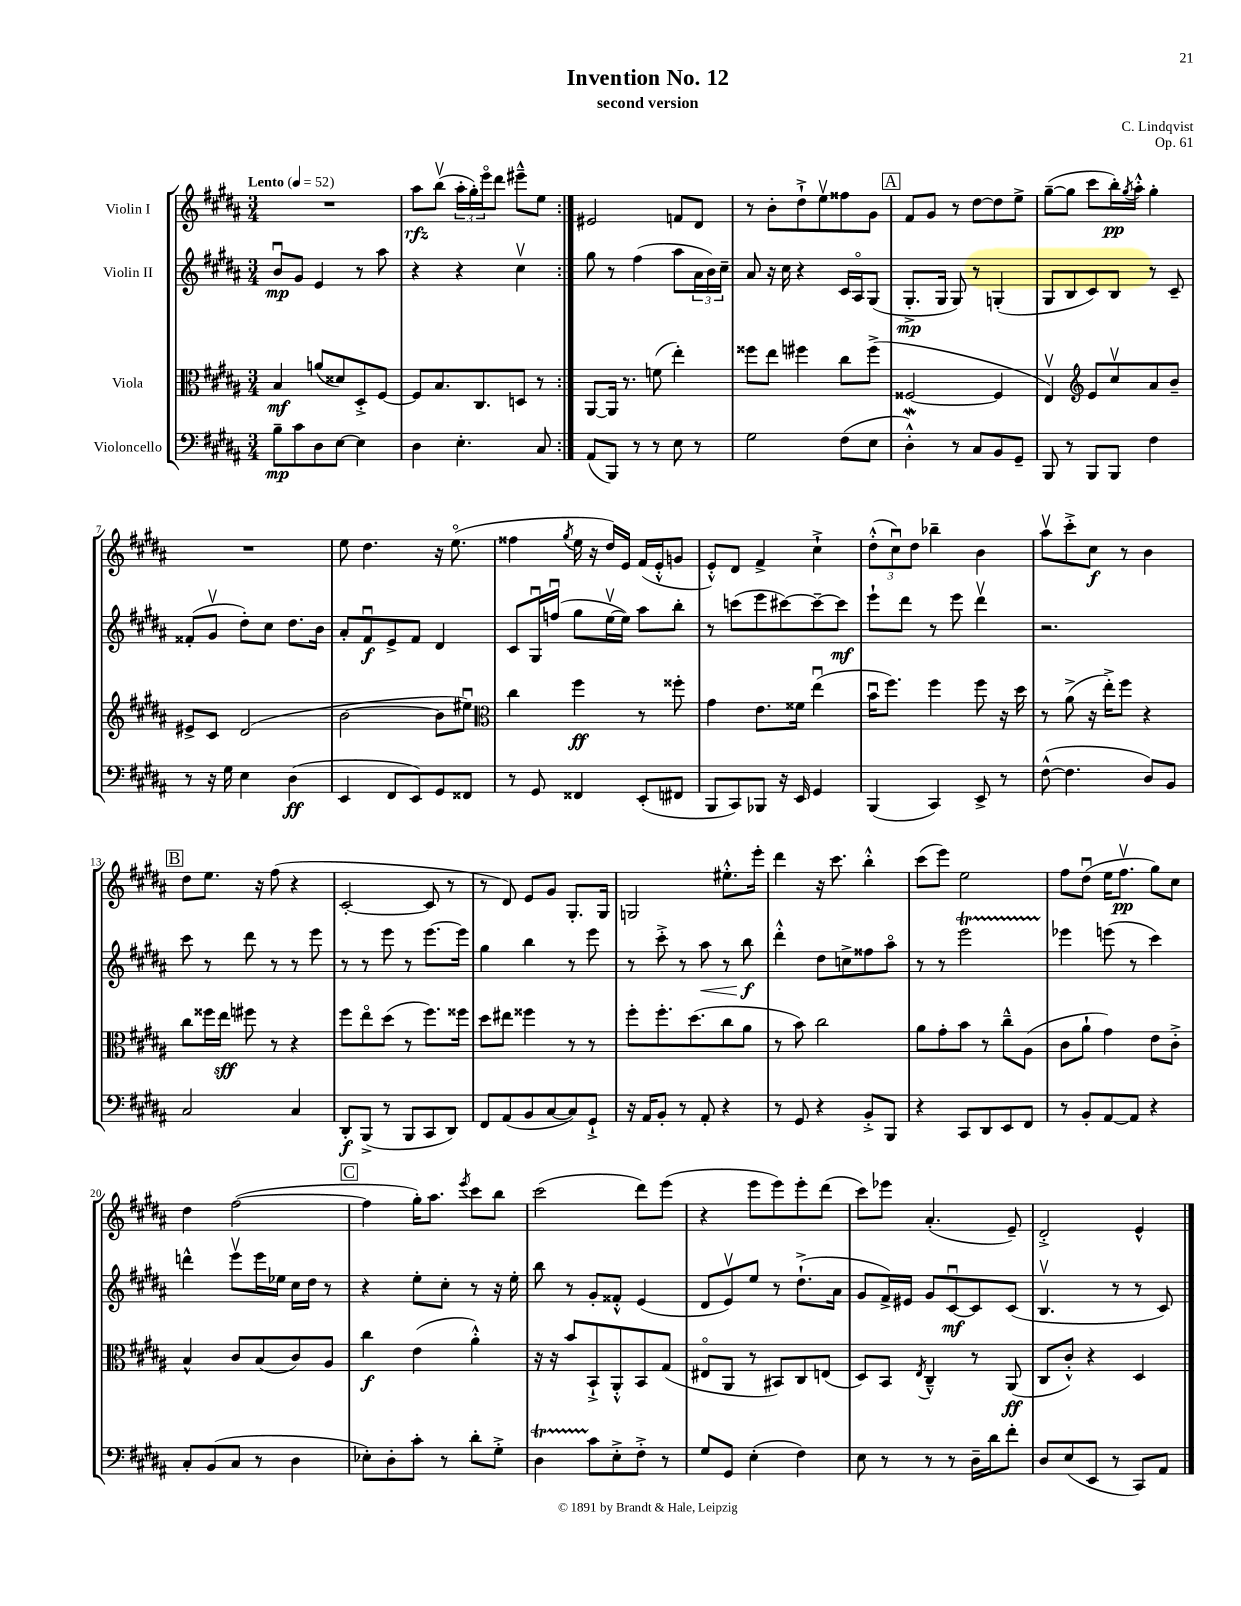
\header { title = "Invention No. 12" composer = "C. Lindqvist" subtitle = "second version" opus = "Op. 61" }
<<
\new StaffGroup <<
\new Staff = "s0" \with { instrumentName = "Violin I" } {
    \clef treble \key b \major \numericTimeSignature \time 3/4 \tempo "Lento" 4 = 52
    \repeat volta 2 { R2. |
    ais''8\rfz b''8\upbow( \tuplet 3/2 { ais''16-. gis''16-.) e'''16\flageolet } dis'''8 eis'''8---^ e''8 | }
    eis'2 f'8 dis'8 |
    r8 b'8-. dis''8-!-> e''8\upbow fisis''8 gis'8 |
    \mark \markup { \box "A" } fis'8 gis'8 r8 dis''8~ dis''8 e''8-> |
    gis''8~--( gis''8 cis'''8 b''16-.\pp) \acciaccatura { gis''8 } ais''16-.-^ gis''4-. |
    R2. |
    e''8 dis''4. r16 e''8.\flageolet( |
    fisis''4 \acciaccatura { gis''8 } e''16 r16 dis''16) e'16 fis'16( e'16-.-^ g'8 |
    e'8-.-^) dis'8 fis'4-> cis''4-!-> |
    \tuplet 3/2 { dis''8-.-^( cis''8\downbow) dis''8 } bes''4-- b'4 |
    ais''8\upbow cis'''8-.-> cis''8\f r8 b'4 |
    \mark \markup { \box "B" } dis''8 e''8. r16 fis''8( r4 |
    cis'2~-. cis'8 r8 |
    r8 dis'8) e'8 gis'8 gis8.-. gis16 |
    g2 eis''8.-.-^ e'''16-. |
    dis'''4 r16 cis'''8. b''4-.-^ |
    cis'''8( e'''8) e''2 |
    fis''8 dis''8\downbow( e''16 fis''8.\upbow\pp gis''8) cis''8 |
    dis''4 fis''2~( |
    \mark \markup { \box "C" } fis''4 gis''16-.) ais''8. \acciaccatura { e'''8 } cis'''8 b''8 |
    cis'''2( dis'''8) e'''8( |
    r4 e'''8 e'''8) e'''8-. dis'''8( |
    cis'''8) ees'''8 ais'4.-.( e'8--) |
    dis'2-.-> e'4-^ \bar "|." |
}
\new Staff = "s1" \with { instrumentName = "Violin II" } {
    \clef treble \key b \major \numericTimeSignature \time 3/4
    \repeat volta 2 { b'8\downbow\mp gis'8 e'4 r8 ais''8 |
    r4 r4 cis''4\upbow | }
    gis''8 r8 fis''4( ais''8 \tuplet 3/2 { ais'16 b'16) cis''16-- } |
    ais'8 r16 cis''16 r4 cis'16 ais16\flageolet gis8( |
    \mark \markup { \box "A" } gis8.-.->\mp gis16 gis8) r8 g4-.( |
    gis8 b8 cis'8) b8 r8 cis'8-- |
    fisis'8-.( gis'8\upbow dis''8-.) cis''8 dis''8. b'16 |
    ais'8-. fis'8\downbow\f e'8-> fis'8 dis'4 |
    cis'8 gis16\downbow f''16\downbow( gis''8 e''16~\upbow e''16) ais''8 b''8-. |
    r8 c'''8( e'''8 cis'''8~) cis'''8~-- cis'''8\mf |
    e'''8-! dis'''8 r8 e'''8 dis'''4\upbow |
    r2. |
    \mark \markup { \box "B" } cis'''8 r8 dis'''8 r8 r8 e'''8 |
    r8 r8 e'''8 r8 e'''8.~ e'''16 |
    gis''4 b''4 r8 e'''8 |
    r8 cis'''8-.-> r8 ais''8\< r8 b''8\f\! |
    dis'''4-.-^ dis''8 c''8-> fisis''8 ais''8\flageolet |
    r8 r8 e'''2\startTrillSpan |
    ees'''4\stopTrillSpan e'''8( r8 cis'''4) |
    d'''4-^ e'''8\upbow e'''16 ees''16 cis''16 dis''16 r8 |
    \mark \markup { \box "C" } r4 e''8-. cis''8-. r8 r16 e''16-. |
    b''8 r8 gis'8-. fisis'8-.-^ e'4( |
    dis'8 e'8\upbow) e''8 r8 dis''8.-!->( ais'16 |
    gis'8 fis'16->) eis'16 gis'8 cis'8~\downbow\mf cis'8 cis'8( |
    b4.\upbow r8 r8 cis'8) \bar "|." |
}
\new Staff = "s2" \with { instrumentName = "Viola" } {
    \clef alto \key b \major \numericTimeSignature \time 3/4
    \repeat volta 2 { b4\mf a'8( disis'8) dis8-.-> fis8~ |
    fis8 b8. cis8. d8 r8 | }
    ais,8~ ais,16 r8. f'8( e''4-.) |
    fisis''8 e''8 fis''4 cis''8 fis''8->( |
    \mark \markup { \box "A" } fisis2~ fisis4 |
    e4\upbow) \clef treble e'8 cis''8\upbow ais'8 b'8-- |
    eis'8-> cis'8 dis'2( |
    b'2~ b'8 eis''8\downbow) |
    \clef alto cis''4 fis''4\ff r8 fisis''8-. |
    gis'4 e'8. fisis'16 e''4\downbow( |
    b'16\downbow fis''8.) fis''4 fis''8 r16 dis''16 |
    r8 ais'8->( r16 e''16-.->) fis''8 r4 |
    \mark \markup { \box "B" } cis''8 fisis''16 e''16\sff fis''8 r8 r4 |
    fis''8 e''8\flageolet dis''8( r8 fis''8.) fisis''16 |
    dis''8 eis''8 fisis''4 r8 r8 |
    fis''8-. fis''8.-. dis''8.( cis''8 ais'8 |
    r8 b'8) cis''2 |
    ais'8 gis'8-. b'8 r8 cis''8---^ ais8( |
    cis'8 ais'8-! gis'4) e'8 cis'8-.-> |
    b4-^ cis'8 b8( cis'8) ais8 |
    \mark \markup { \box "C" } cis''4\f e'4( ais'4-.-^) |
    r16 r16 b'8 b,8-!-> ais,8-.-^ b,8 gis8( |
    eis8\flageolet ais,8 r8 bis,8) cis8 e8( |
    dis8) b,8 \acciaccatura { e8 } cis4---^ r8 ais,8\ff( |
    cis8 cis'8-.-^) r4 dis4 \bar "|." |
}
\new Staff = "s3" \with { instrumentName = "Violoncello" } {
    \clef bass \key b \major \numericTimeSignature \time 3/4
    \repeat volta 2 { b8--\mp cis'8 dis8 e8~ e4 |
    dis4 e4.-. cis8 | }
    ais,8( b,,8) r8 r8 e8 r8 |
    gis2 fis8( e8 |
    \mark \markup { \box "A" } dis4-.-^\mordent) r8 cis8 b,8 gis,8-- |
    b,,8 r8 b,,8 b,,8 fis4 |
    r8 r16 gis16 e4 dis4\ff( |
    e,4 fis,8 e,8) gis,8 fisis,8 |
    r8 gis,8 fisis,4 e,8-.( fis,8 |
    b,,8 cis,8) bes,,8 r16 e,16 gis,4 |
    b,,4( cis,4) e,8-> r8 |
    fis8~-^( fis4. dis8) b,8 |
    \mark \markup { \box "B" } cis2 cis4 |
    dis,8-.\f b,,8->( r8 b,,8 cis,8 dis,8) |
    fis,8 ais,8( b,8 cis8~ cis8) gis,8-!-> |
    r16 ais,16 b,8-. r8 ais,8-. r4 |
    r8 gis,8 r4 b,8-.-> b,,8 |
    r4 cis,8 dis,8 e,8 fis,8 |
    r8 b,8-. ais,8~ ais,8 r4 |
    cis8-. b,8( cis8 r8 dis4 |
    \mark \markup { \box "C" } ees8-.) dis8-. cis'8-. r8 dis'8-. gis8-.-> |
    dis4\startTrillSpan cis'8\stopTrillSpan e8-.-> fis8-.-> r8 |
    gis8 gis,8 e4-.( fis4) |
    e8 r8 r8 r8 dis16-- dis'16 fis'8-. |
    dis8 e8( e,8 r8 cis,8) ais,8 \bar "|." |
}
>>
>>
